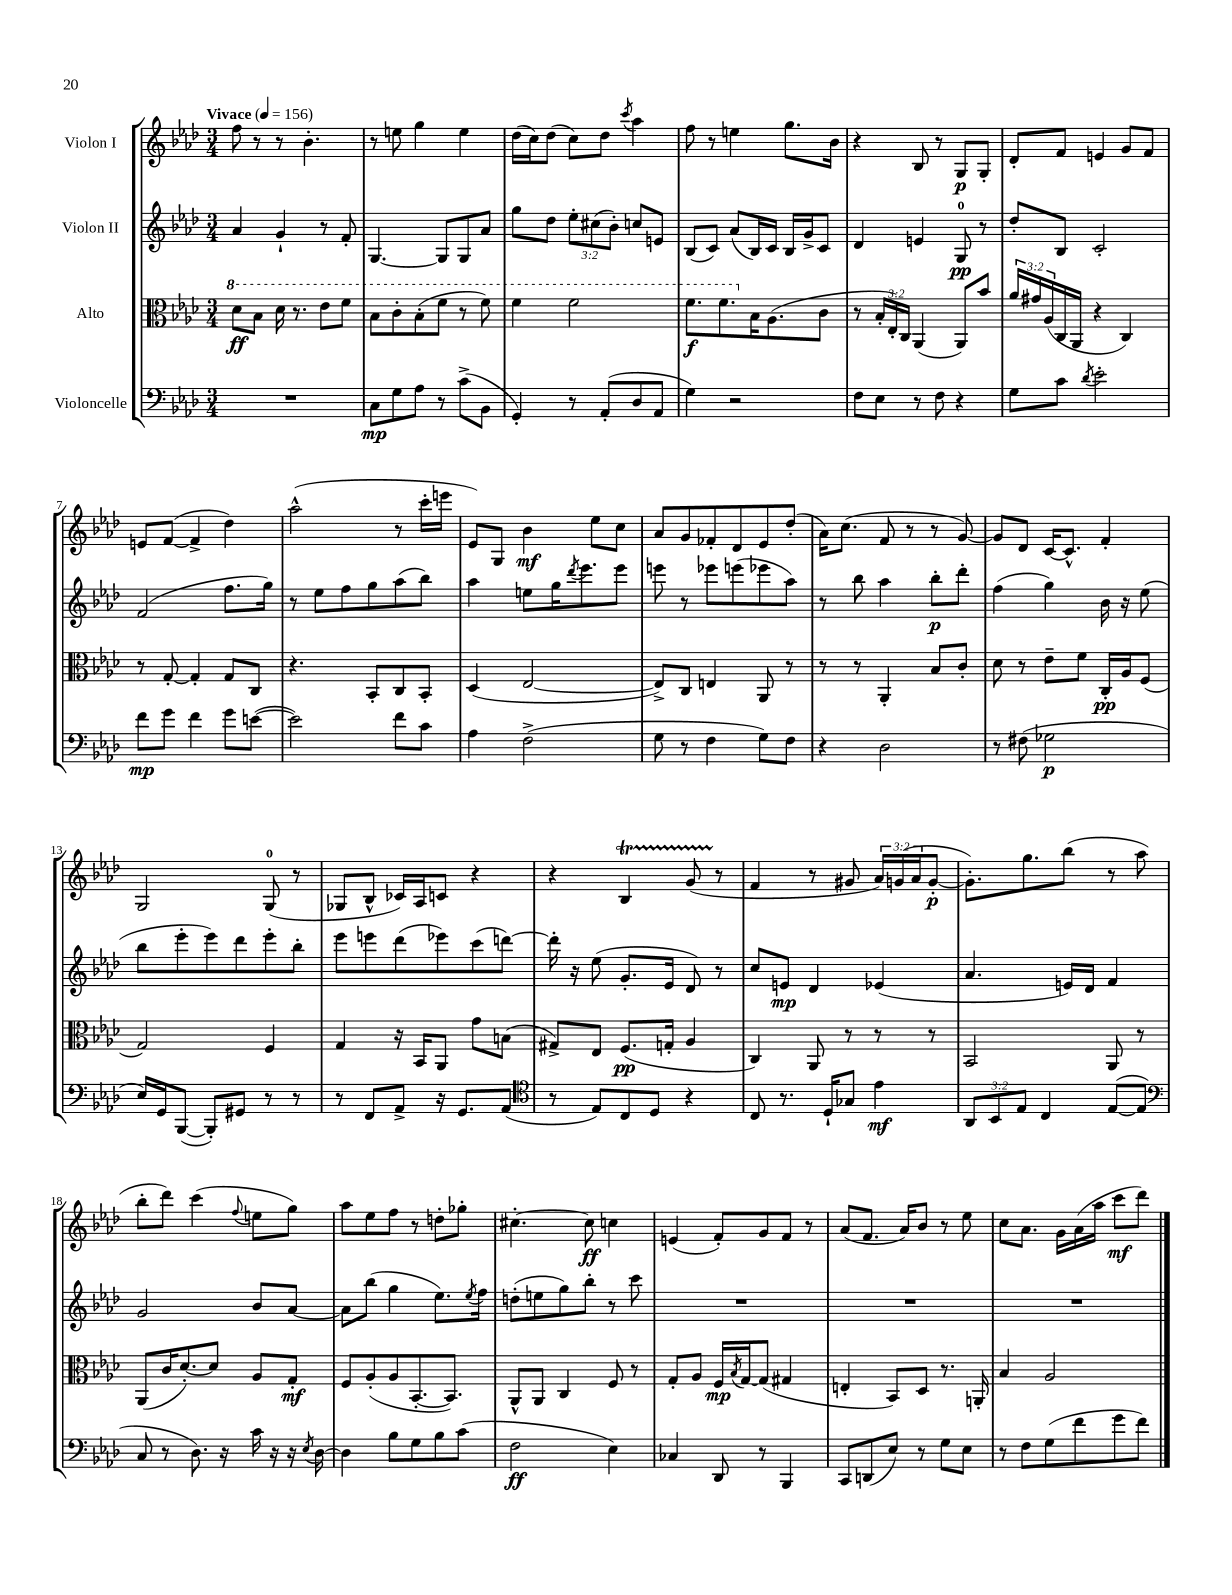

**kern	**dynam	**kern	**dynam	**kern	**dynam	**kern	**dynam
*part4	*part4	*part3	*part3	*part2	*part2	*part1	*part1
*staff4	*staff4	*staff3	*staff3	*staff2	*staff2	*staff1	*staff1
*I"Violoncelle	*	*I"Alto	*	*I"Violon II	*	*I"Violon I	*
*clefF4	*	*clefC3	*	*clefG2	*	*clefG2	*
*k[b-e-a-d-]	*	*k[b-e-a-d-]	*	*k[b-e-a-d-]	*	*k[b-e-a-d-]	*
*M3/4	*	*M3/4	*	*M3/4	*	*M3/4	*
*MM156	*	*MM156	*	*MM156	*	*MM156	*
*	*	*8va	*	*	*	*	*
=1	=1	=1	=1	=1	=1	=1	=1
!	!	!	!	!	!	!LO:TX:a:B:t=Vivace	!
2.r	.	8dd-\L	ff	4a-/	.	8ff\	.
.	.	8b-\J	.	.	.	8r	.
.	.	16dd-\	.	4g`/	.	8r	.
.	.	8.r	.	.	.	.	.
.	.	.	.	.	.	4.b-'\	.
.	.	8ee-\L	.	8r	.	.	.
.	.	8ff\J	.	8f'/	.	.	.
=2	=2	=2	=2	=2	=2	=2	=2
8C\L	mp	8b-\L	.	[4.G/	.	8r	.
8G\	.	8cc'\	.	.	.	8een\	.
8A-\J	.	(8b-'\	.	.	.	4gg\	.
8r	.	8ff\J	.	8G/L]	.	.	.
(8c^\L	.	8r	.	8G/	.	4ee\	.
8BB-\J	.	8ff\)	.	8a-/J	.	.	.
=3	=3	=3	=3	=3	=3	=3	=3
4GG'/)	.	4ff\	.	8gg\L	.	(16dd-\LL	.
.	.	.	.	.	.	16cc\J)	.
.	.	.	.	8dd-\J	.	(8dd-\J	.
8r	.	2ff\	.	12ee-'\L	.	8cc\L)	.
.	.	.	.	(12cc#X\	.	.	.
(8AA-'/L	.	.	.	.	.	8dd-\J	.
.	.	.	.	12b-'\J)	.	.	.
.	.	.	.	.	.	8qccc/	.
8D-/	.	.	.	8ccn/L	.	4aa-\	.
8AA-/J	.	.	.	8en/J	.	.	.
=4	=4	=4	=4	=4	=4	=4	=4
4G\)	.	8.ff\L	f	(8B-/L	.	8ff\	.
.	.	.	.	8c/J)	.	8r	.
.	.	8.ff\	.	.	.	.	.
2r	.	.	.	(8a-/L	.	4een\	.
*	*	*X8va	*	*	*	*	*
.	.	16B-\K	.	16B-/L)	.	.	.
.	.	(8.A-\	.	16c/JJ	.	.	.
.	.	.	.	16B-/LL	.	8.gg\L	.
.	.	.	.	16g^/J	.	.	.
.	.	8c\J	.	8c/J	.	.	.
.	.	.	.	.	.	16b-\Jk	.
=5	=5	=5	=5	=5	=5	=5	=5
8F\L	.	8r	.	4d-/	.	4r	.
8E-\J	.	24B-'/LL	.	.	.	.	.
.	.	24E-'/)	.	.	.	.	.
.	.	24C/JJ	.	.	.	.	.
8r	.	(4AA-/	.	4en/	.	8B-/	.
8F\	.	.	.	.	.	8r	.
4r	.	8AA-/L)	.	8G/	pp	8G/L	p
.	.	8b-/J	.	8r	.	8G'/J	.
=6	=6	=6	=6	=6	=6	=6	=6
8G\L	.	24a-/LL	.	8dd-'/L	.	8d-'/L	.
.	.	24g#X/	.	.	.	.	.
.	.	(24A-/	.	.	.	.	.
8c\J	.	16C/	.	8B-/J	.	8f/J	.
.	.	16AA-/JJ	.	.	.	.	.
8qd-/	.	.	.	.	.	.	.
2e-'\	.	4r	.	2c'/	.	4en/	.
.	.	4C/)	.	.	.	8g/L	.
.	.	.	.	.	.	8f/J	.
!!LO:LB:g=z
=7	=7	=7	=7	=7	=7	=7	=7
8f\L	mp	8r	.	(2f/	.	8en/L	.
8g\J	.	[8G'/	.	.	.	([8f/J	.
4f\	.	4G'/]	.	.	.	4f^/]	.
8g\L	.	8G/L	.	8.ff\L	.	4dd-\)	.
([8en\J	.	8C/J	.	.	.	.	.
.	.	.	.	16gg\Jk)	.	.	.
=8	=8	=8	=8	=8	=8	=8	=8
2e\])	.	4.r	.	8r	.	(2aa-^^\	.
.	.	.	.	8ee-\L	.	.	.
.	.	.	.	8ff\	.	.	.
.	.	8BB-'/L	.	8gg\	.	.	.
8f\L	.	8C/	.	(8aa-\	.	8r	.
8c\J	.	8BB-'/J	.	8bb-\J)	.	16ccc'\LL	.
.	.	.	.	.	.	16eeen\JJ	.
=9	=9	=9	=9	=9	=9	=9	=9
4A-\	.	(4D-/	.	4aa-\	.	8e-/L)	.
.	.	.	.	.	.	8G/J	.
(2F^\	.	[2E-/	.	8een\L	.	4b-\	mf
.	.	.	.	16gg\K	.	.	.
.	.	.	.	8qddd-/	.	.	.
.	.	.	.	8.eee-\	.	.	.
.	.	.	.	.	.	8ee-\L	.
.	.	.	.	8eee-\J	.	8cc\J	.
=10	=10	=10	=10	=10	=10	=10	=10
8G\	.	8E-^/L])	.	8eeen\	.	8a-/L	.
8r	.	8C/J	.	8r	.	8g/	.
4F\	.	4En/	.	8eee-X\L	.	8f-X'/	.
.	.	.	.	(8eeen\	.	8d-/	.
8G\L)	.	8AA-/	.	8eee-X\	.	8e-/	.
8F\J	.	8r	.	8aa-\J)	.	(8dd-'/J	.
=11	=11	=11	=11	=11	=11	=11	=11
4r	.	8r	.	8r	.	16a-\KL)	.
.	.	.	.	.	.	(8.cc\J	.
.	.	8r	.	8bb-\	.	.	.
2D-\	.	4AA-'/	.	4aa-\	.	8f/	.
.	.	.	.	.	.	8r	.
.	.	8B-/L	.	8bb-'\L	p	8r	.
.	.	8c'/J	.	8ddd-'\J	.	[8g/)	.
=12	=12	=12	=12	=12	=12	=12	=12
8r	.	8d-\	.	(4ff\	.	8g/L]	.
(8F#X\	.	8r	.	.	.	8d-/J	.
2G-X\	p	8e-~\L	.	4gg\)	.	[16c/KL	.
.	.	.	.	.	.	8.c^^/J]	.
.	.	8f\J	.	.	.	.	.
.	.	16C'/LL	pp	16b-\	.	4f'/	.
.	.	16A-/J	.	16r	.	.	.
.	.	(8F/J	.	(8ee-\	.	.	.
!!LO:LB:g=z
=13	=13	=13	=13	=13	=13	=13	=13
16E-/LL)	.	2G/)	.	8bb-\L	.	2G/	.
16GG/J	.	.	.	.	.	.	.
([8BBB-/J	.	.	.	8eee-'\	.	.	.
8BBB-'/L])	.	.	.	8eee-\)	.	.	.
8GG#X/J	.	.	.	8ddd-\	.	.	.
8r	.	4F/	.	8eee-'\	.	(8G/	.
8r	.	.	.	8bb-'\J	.	8r	.
=14	=14	=14	=14	=14	=14	=14	=14
8r	.	4G/	.	8eee-\L	.	8G-X/L	.
8FF/L	.	.	.	8eeen\	.	8B-^^/J	.
8AA-^/J	.	16r	.	(8ddd-\	.	16c-X/LL)	.
.	.	16BB-/KL	.	.	.	16A-/J	.
16r	.	8AA-/J	.	8eee-X\)	.	8cn/J	.
8.GG/L	.	.	.	.	.	.	.
.	.	8g\L	.	(8ccc\	.	4r	.
(8AA-/J	.	(8Bn\J	.	[8dddn\J)	.	.	.
=15	=15	=15	=15	=15	=15	=15	=15
*clefC4	*	*	*	*	*	*	*
8r	.	8G#X^/L)	.	16ddd'\]	.	4r	.
.	.	.	.	16r	.	.	.
8E-/L)	.	8E-/J	.	(8ee-\	.	.	.
8C/	.	(8.F/L	pp	8.g'/L	.	4B-T/	.
8D-/J	.	.	.	.	.	.	.
.	.	16Gn'/Jk	.	16e-/Jk	.	.	.
4r	.	4A-/	.	8d-/)	.	(8gTTT/	.
.	.	.	.	8r	.	8r	.
=16	=16	=16	=16	=16	=16	=16	=16
8C/	.	4C/)	.	8cc/L	.	4f/	.
8.r	.	.	.	8en/J	mp	.	.
.	.	8AA-/	.	4d-/	.	8r	.
16D-`/KL	.	.	.	.	.	.	.
8G-X/J	.	8r	.	.	.	8g#X/	.
4e-\	mf	8r	.	(4e-X/	.	24a-/LL)	.
.	.	.	.	.	.	(24gn/	.
.	.	.	.	.	.	24a-/J	.
.	.	8r	.	.	.	[8g'/J	p
=17	=17	=17	=17	=17	=17	=17	=17
12AA-/L	.	2BB-/	.	4.a-/	.	8.g'\L])	.
12BB-/	.	.	.	.	.	.	.
12E-/J	.	.	.	.	.	.	.
.	.	.	.	.	.	8.gg\	.
4C/	.	.	.	.	.	.	.
.	.	.	.	16en/LL)	.	(8bb-\J	.
.	.	.	.	16d-/JJ	.	.	.
([8E-/L	.	8AA-/	.	4f/	.	8r	.
8E-/J]	.	8r	.	.	.	8aa-\	.
!!LO:LB:g=z
=18	=18	=18	=18	=18	=18	=18	=18
*clefF4	*	*	*	*	*	*	*
8C/	.	(8AA-/L	.	2g/	.	8bb-'\L	.
8r	.	16c/K	.	.	.	8ddd-\J)	.
.	.	[8.d-'/)	.	.	.	.	.
8.D-\)	.	.	.	.	.	(4ccc\	.
.	.	8d-/J]	.	.	.	.	.
16r	.	.	.	.	.	.	.
.	.	.	.	.	.	8qqff/	.
16c\	.	8A-/L	.	8b-/L	.	8een\L	.
16r	.	.	.	.	.	.	.
16r	.	8G'/J	mf	[8a-/J	.	8gg\J)	.
8qE-/	.	.	.	.	.	.	.
[16D-\	.	.	.	.	.	.	.
=19	=19	=19	=19	=19	=19	=19	=19
4D-\]	.	8F/L	.	8a-\L]	.	8aa-\L	.
.	.	(8A-'/	.	(8bb-\J	.	8ee-\	.
8B-\L	.	8A-/	.	4gg\	.	8ff\J	.
8G\	.	[8.BB-'/	.	.	.	8r	.
8B-\	.	.	.	8.ee-\L)	.	8ddn'\L	.
.	.	8.BB-/J])	.	.	.	.	.
(8c\J	.	.	.	.	.	8gg-X'\J	.
.	.	.	.	8qee-/	.	.	.
.	.	.	.	16ff\Jk	.	.	.
=20	=20	=20	=20	=20	=20	=20	=20
2F\	ff	8AA-^^/L	.	(8ddn'\L	.	[4.cc#X'\	.
.	.	8AA-/J	.	8een\	.	.	.
.	.	4C/	.	8gg\)	.	.	.
.	.	.	.	8bb-'\J	.	8cc#\]	ff
4E-\)	.	8F/	.	8r	.	4ccn\	.
.	.	8r	.	8ccc\	.	.	.
=21	=21	=21	=21	=21	=21	=21	=21
4C-X/	.	8G'/L	.	2.r	.	(4en/	.
.	.	8A-/J	.	.	.	.	.
8DD-/	.	16F/LL	mp	.	.	8f'/L)	.
.	.	8qB-/	.	.	.	.	.
.	.	[16G/J	.	.	.	.	.
8r	.	(8G/J]	.	.	.	8g/	.
4BBB-/	.	4G#X/	.	.	.	8f/J	.
.	.	.	.	.	.	8r	.
=22	=22	=22	=22	=22	=22	=22	=22
8CC/L	.	4En'/	.	2.r	.	(8a-/L	.
(8DDn/	.	.	.	.	.	8.f/J	.
8E-/J)	.	8BB-/L)	.	.	.	.	.
.	.	.	.	.	.	16a-/KL)	.
8r	.	8D-/J	.	.	.	8b-/J	.
8G\L	.	8.r	.	.	.	8r	.
8E-\J	.	.	.	.	.	8ee-\	.
.	.	16AAn'/	.	.	.	.	.
=23	=23	=23	=23	=23	=23	=23	=23
8r	.	4B-/	.	2.r	.	8cc\L	.
8F\L	.	.	.	.	.	8.a-\J	.
(8G\	.	2A-/	.	.	.	.	.
.	.	.	.	.	.	16g\LL	.
8f\	.	.	.	.	.	(16a-\	.
.	.	.	.	.	.	16aa-\JJ	.
8g\	.	.	.	.	.	8ccc\L	mf
8f\J)	.	.	.	.	.	8ddd-\J)	.
==	==	==	==	==	==	==	==
*-	*-	*-	*-	*-	*-	*-	*-
